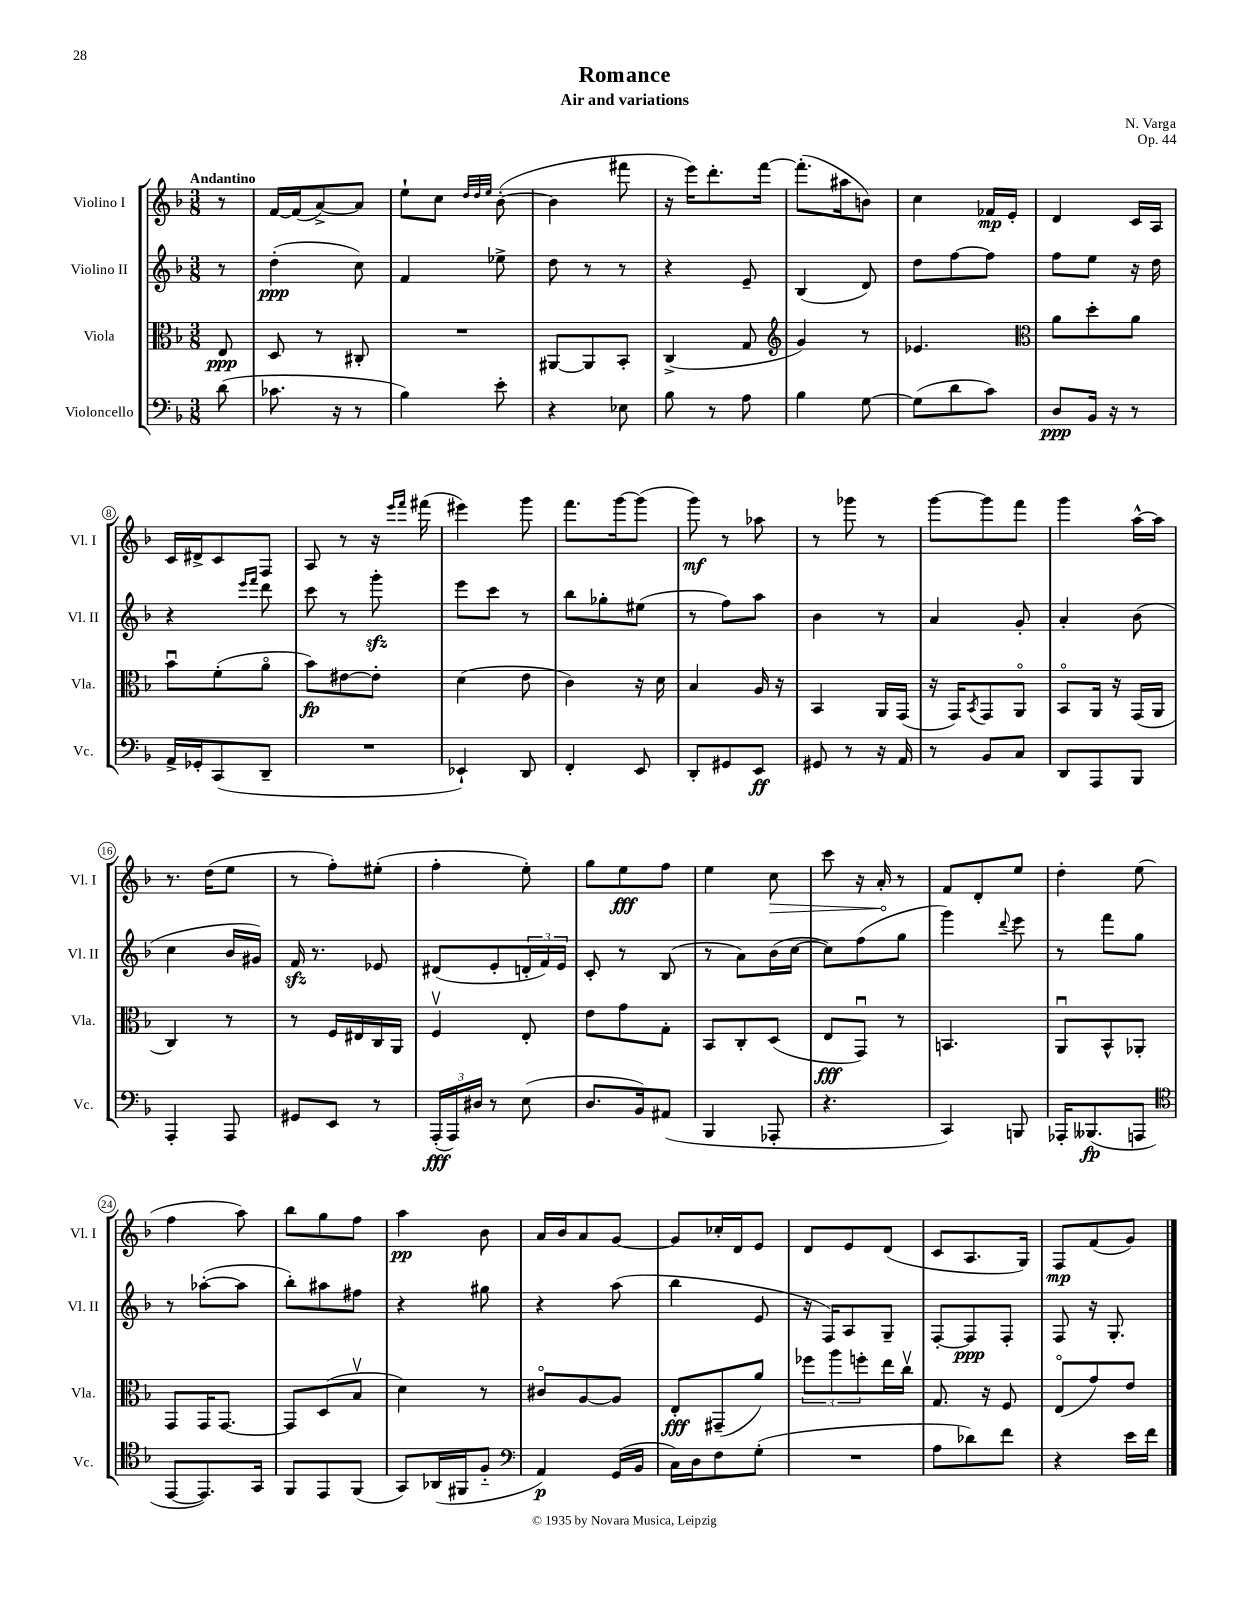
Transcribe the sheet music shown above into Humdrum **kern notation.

**kern	**kern	**kern	**kern
*staff4	*staff3	*staff2	*staff1
*clefF4	*clefC3	*clefG2	*clefG2
*k[b-]	*k[b-]	*k[b-]	*k[b-]
*M3/8	*M3/8	*M3/8	*M3/8
(8d\	8E/	8r	8r
=	=	=	=
8.c-\	8D/	(4dd'\	[16f/LL
.	.	.	(16f/]J
.	8r	.	[8a^/)
16r	.	.	.
8r	8C#'/	8cc\)	8a/]J
=	=	=	=
4B-\)	4.r	4f/	8ee`\L
.	.	.	8cc\J
.	.	.	32qqdd/LLL
.	.	.	32qqdd/
.	.	.	32qqee/JJJ
8e'\	.	8ee-^\	([8b-'\
=	=	=	=
4r	[8AA#/L	8dd\	4b-\]
.	8AA#/]	8r	.
8E-\	8BB-'/J	8r	8fff#\
=	=	=	=
8B-\	(4C^/	4r	16r
.	.	.	16eee\LK)
8r	.	.	8.ddd'\
8A\	8G/	8e~/	.
.	.	.	[16fff\Jk
=	=	=	=
*	*clefG2	*	*
4B-\	4g/)	(4B-/	(8.fff'\]L
.	.	.	16aa#\k
[8G\	8r	8d/)	8b\J)
=	=	=	=
(8G\]L	4.e-/	8dd\L	4cc\
8d\	.	[8ff\	.
8c\J)	.	8ff\]J	16f-/LL
.	.	.	16e'/JJ
=	=	=	=
*	*clefC3	*	*
8D/L	8a\L	8ff\L	4d/
16BB-/Jk	8dd'\	8ee\J	.
16r	.	.	.
8r	8a\J	16r	16c/LL
.	.	16dd\	16A/JJ
=	=	=	=
16AA^/LL	8b-u\L	4r	16c/LL
16GG-'/J	.	.	16d#^/J
(8CC/	(8f'\	.	8c/
.	.	16qqeee/LL	.
.	.	16qqfff/JJ	.
8DD~/J	8ao\J	8ddd\	8F/J
=	=	=	=
4.r	8b-\L)	8ccc\	8A/
.	[8e#\	8r	8r
.	8e#'\]J	8ggg'\	16r
.	.	.	16qqeee/LL
.	.	.	16qqfff/JJ
.	.	.	(16fff#\
=	=	=	=
4EE-`/)	(4d\	8eee\L	4eee#\)
.	.	8ccc\J	.
8DD/	8e\	8r	8ggg\
=	=	=	=
4FF'/	4c\)	8bb-\L	8.fff\L
.	.	8gg-'\	.
.	.	.	[16ggg\k
8EE/	16r	(8ee#\J	(8ggg\]J
.	16d\	.	.
=	=	=	=
8DD'/L	4B-/	8r	8ggg\)
8GG#/	.	8ff\L)	8r
8EE/J	16A/	8aa\J	8aa-\
.	16r	.	.
=	=	=	=
8GG#/	4BB-/	4b-\	8r
8r	.	.	8ggg-\
16r	16AA/LL	8r	8r
16AA/	(16GG/JJ	.	.
=	=	=	=
8r	16r	4a/	[8ggg\L
.	16GG/LK)	.	.
.	8qBB-/	.	.
8BB-/L	8GG/	.	8ggg\]
8C/J	8AAo/J	8g'/	8fff\J
=	=	=	=
8DD/L	8BB-o/L	4a'/	4ggg\
8AAA/	16AA/Jk	.	.
.	16r	.	.
8BBB-/J	(16GG/LL	(8b-\	[16aa^^\LL
.	16AA/JJ	.	16aa\]JJ
=	=	=	=
4AAA'/	4C/)	4cc\	8.r
.	.	.	(16dd\LK
8AAA/	8r	16b-/LL	8ee\J
.	.	16g#/JJ)	.
=	=	=	=
8GG#/L	8r	16f/	8r
.	.	8.r	.
8EE/J	16F/LL	.	8ff'\L)
.	16E#/	.	.
8r	16C/	8e-/	(8ee#'\J
.	16AA/JJ	.	.
=	=	=	=
(24AAA'/LL	4Fv/	(8d#/L	4ff'\
24AAA/)	.	.	.
24D#/JJ	.	.	.
8r	.	8e'/	.
(8E\	8E'/	24d'/L	8ee'\)
.	.	24f/)	.
.	.	24e/JJ	.
=	=	=	=
8.D/L	8e\L	8c'/	8gg\L
.	8g\	8r	8ee\
16BB-/k)	.	.	.
(8AA#/J	8G'\J	(8B-/	8ff\J
=	=	=	=
4BBB-/	8BB-/L	8r	4ee\
.	8C'/	8a\L)	.
8AAA-'/	(8D/J	(16b-\L	8cc\
.	.	[16cc\JJ	.
=	=	=	=
4.r	8E/L	8cc\]L)	8ccc\
.	8GGu/J)	(8ff\	16r
.	.	.	16a'/
.	8r	8gg\J	8r
=	=	=	=
4CC/)	4.BB/	4ggg\)	8f/L
.	.	.	8d'/
.	.	8qqddd/	.
8BBB/	.	8eee\	8ee/J
=	=	=	=
16AAA-'/LK	8AAu/L	8r	4dd'\
(8.BBB--/	.	.	.
.	8BB-^^/	8fff\L	.
8AAA/J	8AA-'/J	8gg\J	(8ee\
=	=	=	=
*clefC4	*	*	*
[8EE/L	8GG/L	8r	4ff\
8.EE/])	16GG/K	([8aa-'\L	.
.	[8.GG/J	.	.
.	.	8aa-\]J	8aa\)
16GG/Jk	.	.	.
=	=	=	=
8FF/L	8GG/]L	8bb-'\L)	8bb-\L
8EE/	(8D/	8aa#\	8gg\
(8FF/J	8B-v/J	8ff#\J	8ff\J
=	=	=	=
8GG/L)	4d\)	4r	4aa\
(16AA-/L	.	.	.
16FF#/J	.	.	.
8F'~/J	8r	8gg#\	8b-\
=	=	=	=
*clefF4	*	*	*
4AA/)	8c#o/L	4r	16a/LL
.	.	.	16b-/J
.	[8A/	.	8a/
(16GG/LL	8A/]J	(8aa\	[8g/J
16BB-/JJ	.	.	.
=	=	=	=
16C\LL)	8E'/L	4bb-\	8g/]L
16D\J	.	.	.
8F\	(8GG#~/	.	16cc-'/L
.	.	.	16d/J
(8G'\J	8a/J)	8e/	8e/J
=	=	=	=
4.r	12ff-\L	16r	8d/L
.	.	16F/LK)	.
.	12aa\	.	.
.	.	8A/	8e/
.	12ff'\	.	.
.	16ee\L	8G~/J	(8d/J
.	16ccv\JJ	.	.
=	=	=	=
8A\L	8.G/	[8F'/L	8c/L
8d-\)	.	8F/]	8.A/
.	16r	.	.
8f\J	8F/	8F'/J	.
.	.	.	16G/Jk)
=	=	=	=
4r	(8Eo/L	8F/	8F/L
.	8g/)	16r	(8f/
.	.	8.G'/	.
16e\LL	8e/J	.	8g/J)
16f\JJ	.	.	.
==	==	==	==
*-	*-	*-	*-
